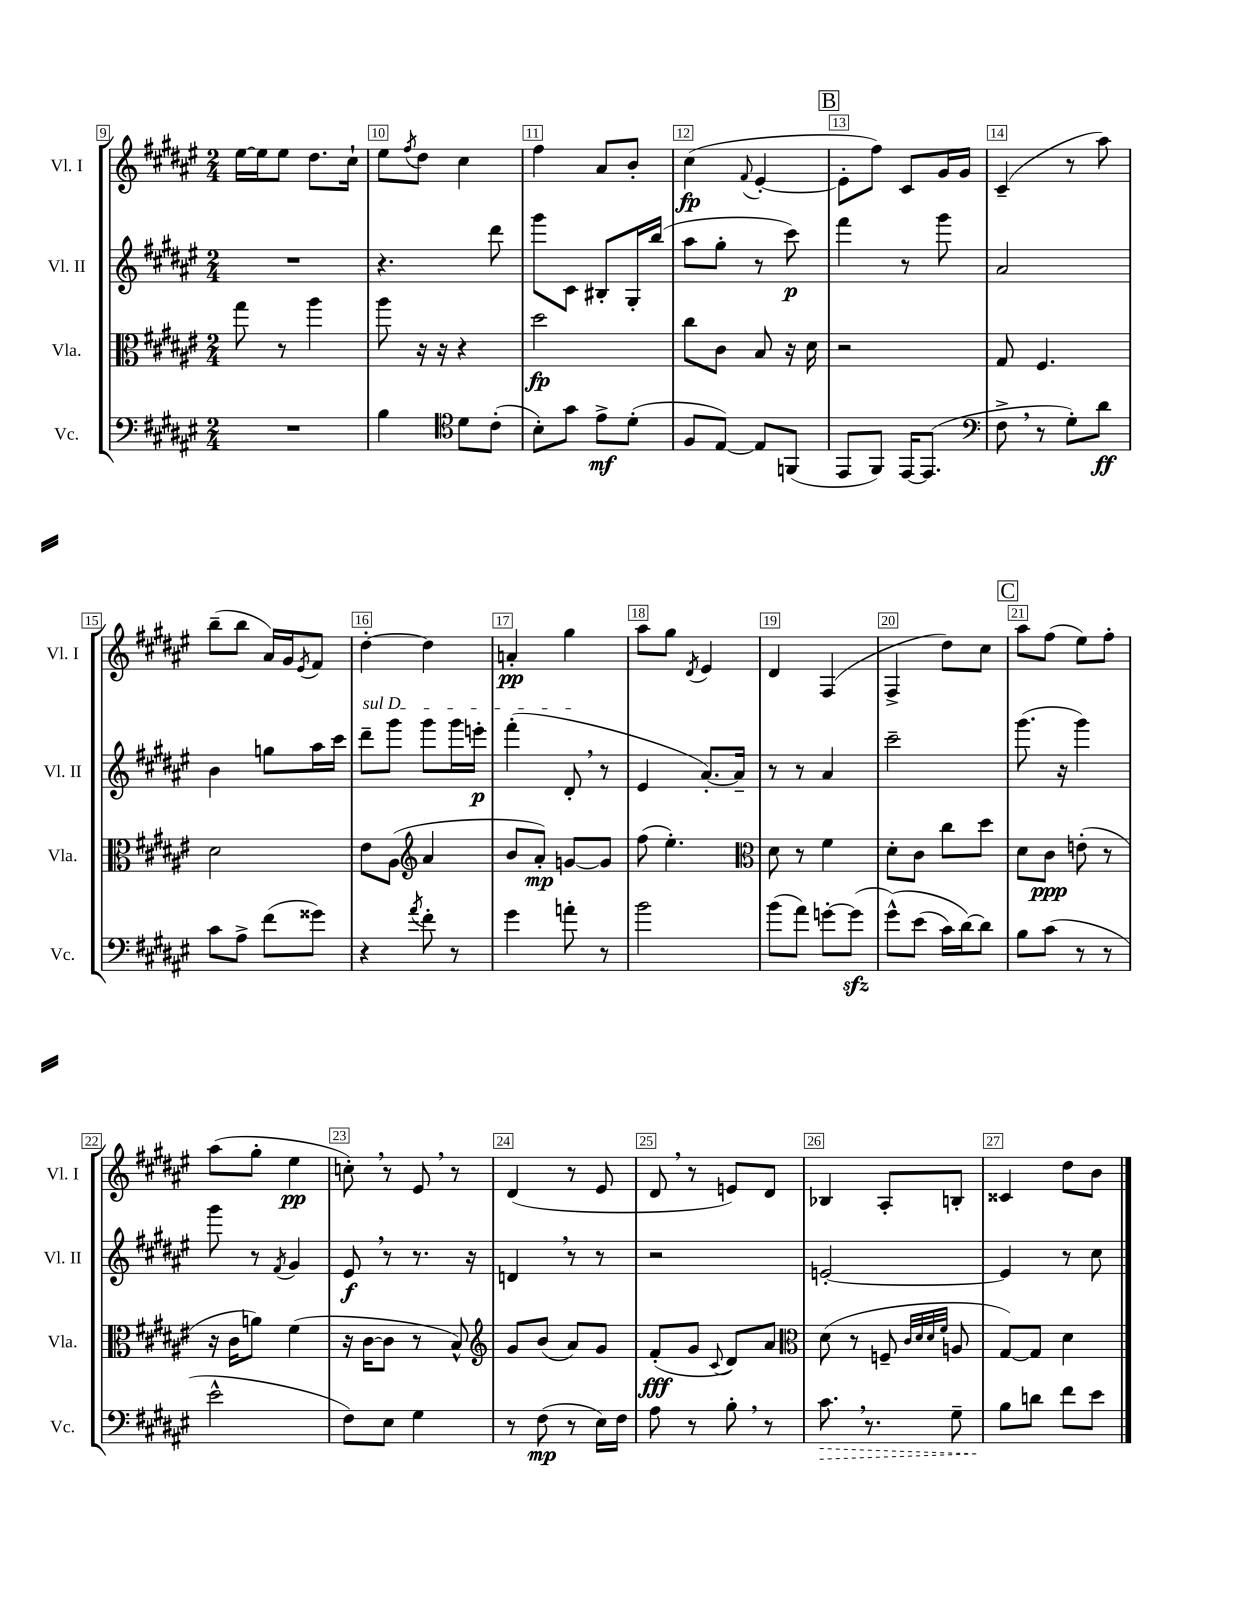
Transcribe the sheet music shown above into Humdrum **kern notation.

**kern	**kern	**kern	**kern
*staff4	*staff3	*staff2	*staff1
*clefF4	*clefC3	*clefG2	*clefG2
*k[f#c#g#d#a#e#]	*k[f#c#g#d#a#e#]	*k[f#c#g#d#a#e#]	*k[f#c#g#d#a#e#]
*M2/4	*M2/4	*M2/4	*M2/4
2r	8gg#\	2r	[16ee#\LL
.	.	.	16ee#\]J
.	8r	.	8ee#\J
.	4aa#\	.	8.dd#\L
.	.	.	16cc#`\Jk
=	=	=	=
4B\	8aa#\	4.r	8ee#\L
.	.	.	8qff#/
.	16r	.	8dd#\J
.	16r	.	.
*clefC4	*	*	*
8d#\L	4r	.	4cc#\
(8c#'\J	.	8ddd#\	.
=	=	=	=
8B'\L)	2dd#\	8ggg#\L	4ff#\
8g#\J	.	8c#\J	.
8e#^\L	.	8B#'/L	8a#/L
(8d#'\J	.	16G#'/L	8b'/J
.	.	(16bb/JJ	.
=	=	=	=
8F#/L	8cc#\L	8aa#\L	(4cc#\
[8E#/J)	8c#\J	8gg#'\J	.
.	.	.	8qqf#/
8E#/]L	8B/	8r	[4e#'/
(8FF/J	16r	8ccc#\)	.
.	16d#\	.	.
=	=	=	=
8EE#/L	2r	4fff#\	8e#'\]L
8FF#/J)	.	.	8ff#\J)
[16EE#/LK	.	8r	8c#/L
(8.EE#/]J	.	.	.
.	.	8ggg#\	16g#/L
.	.	.	16g#/JJ
=	=	=	=
*clefF4	*	*	*
8F#^\	8G#/	2a#/	(4c#~/
8r	4.F#/	.	.
8G#'\L)	.	.	8r
8d#\J	.	.	8aa#\)
=	=	=	=
8c#\L	2d#\	4b\	(8bb~\L
8A#^\J	.	.	8bb\J
(8f#\L	.	8gg\L	16a#/LL)
.	.	.	16g#/J
.	.	.	8qe#/
8g##\J)	.	16aa#\L	8f#/J
.	.	16ccc#\JJ	.
=	=	=	=
4r	8e#\L	8ddd#~\L	[4dd#'\
.	(8A#\J	8ggg#\J	.
*	*clefG2	*	*
8qa#/	.	.	.
8f#'\	4a#/	8ggg#\L	4dd#\]
8r	.	16ggg#\L	.
.	.	16eee'\JJ	.
=	=	=	=
4g#\	8b/L	(4fff#'\	4a'/
.	8a#'/J)	.	.
8a'\	[8g/L	8d#'/	4gg#\
8r	8g/]J	8r	.
=	=	=	=
2b\	(8ff#\	4e#/	8aa#\L
.	4.ee#'\)	.	8gg#\J
.	.	.	8qd#/
.	.	[8.a#'/L)	4e#/
.	.	16a#~/]Jk	.
=	=	=	=
*	*clefC3	*	*
(8b\L	8d#\	8r	4d#/
8a#\J)	8r	8r	.
[8g'\L	4f#\	4a#/	(4F#/
(8g\]J	.	.	.
=	=	=	=
&(8g#^^\L)	8d#'\L	2ccc#~\	4F#^/
(8e#\J	8c#\J	.	.
16c#\LL)	8cc#\L	.	8dd#\L)
[16d#\J&)	.	.	.
8d#\]J	8dd#\J	.	8cc#\J
=	=	=	=
8B\L	8d#\L	(8.ggg#\	8aa#\L
(8c#\J	8c#\J	.	(8ff#\J
.	.	16r	.
8r	(8e'\	4ggg#\)	8ee#\L)
8r	8r	.	8ff#'\J
=	=	=	=
2e#^^\	16r	8ggg#\	(8aa#\L
.	16c#\LK	.	.
.	8a\J)	8r	8gg#'\J
.	.	8qf#/	.
.	(4f#\	4g#/	4ee#\
=	=	=	=
8F#\L)	16r	8e#/	8cc'\)
.	[16c#\LK	.	.
8E#\J	8c#\]J	8r	8r
4G#\	8r	8.r	8e#/
.	8B^^/)	.	8r
.	.	16r	.
=	=	=	=
*	*clefG2	*	*
8r	8g#/L	4d/	(4d#/
(8F#\	(8b/J	.	.
8r	8a#/L)	8r	8r
16E#\LL)	8g#/J	8r	8e#/
16F#\JJ	.	.	.
=	=	=	=
8A#\	(8f#'/L	2r	8d#/
8r	8g#/J	.	8r
.	8qqc#/	.	.
8B'\	8d#/L)	.	8e/L)
8r	8a#/J	.	8d#/J
=	=	=	=
*	*clefC3	*	*
8.c#\	(8d#\	[2e'/	4B-/
.	8r	.	.
8.r	.	.	.
.	8F~/	.	8A#'/L
.	32qqc#/LLL	.	.
.	32qqd#/	.	.
.	32qqd#/	.	.
.	32qqf#/JJJ	.	.
8G#~\	8A/	.	8B'/J
=	=	=	=
8B\L	[8G#/L)	4e/]	4c##/
8d\J	8G#/]J	.	.
8f#\L	4d#\	8r	8dd#\L
8e#\J	.	8cc#\	8b\J
==	==	==	==
*-	*-	*-	*-
